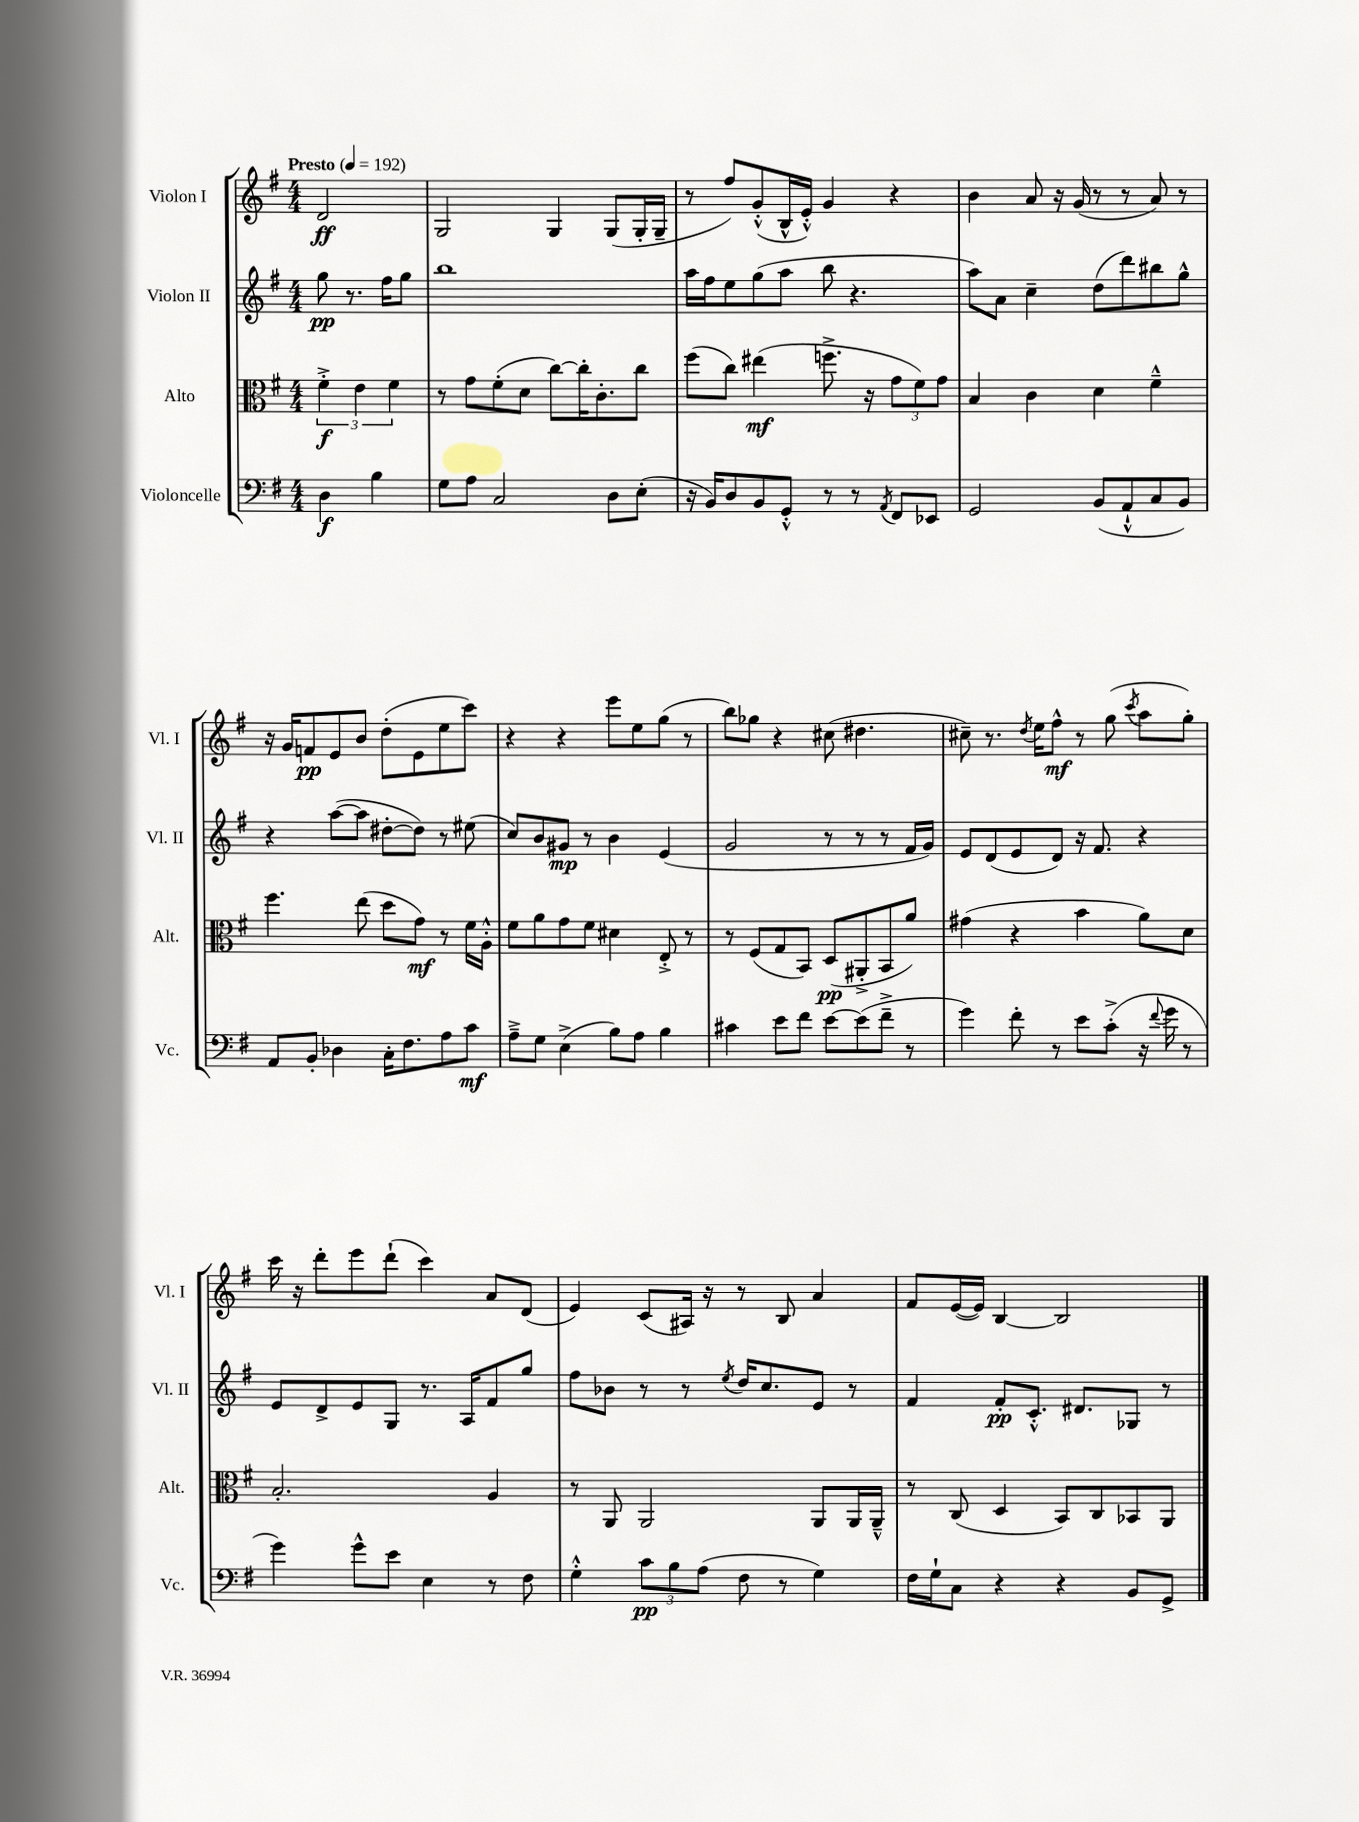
<<
\new StaffGroup <<
\new Staff = "s0" \with { instrumentName = "Violon I" shortInstrumentName = "Vl. I" } {
    \clef treble \key g \major \numericTimeSignature \time 4/4 \partial 2 \tempo "Presto" 4 = 192
    \autoBeamOff d'2\ff |
    g2 g4 g8[( g16-. g16]-- |
    r8 fis''8[) g'8-.-^( b16-^ e'16]-.-^) g'4 r4 |
    b'4 a'8 r16 g'16( r8 r8 a'8) r8 |
    r16 g'16[ f'8\pp e'8 b'8] d''8[-.( e'8 e''8 c'''8]) |
    r4 r4 e'''8[ e''8 g''8]( r8 |
    b''8[) ges''8] r4 cis''8( dis''4. |
    cis''8--) r8. \acciaccatura { d''8 } e''16[ fis''8]-^\mf r8 g''8( \acciaccatura { c'''8 } a''8[ g''8]-.) |
    c'''16 r16 d'''8[-. e'''8 d'''8]-!( c'''4) a'8[ d'8]( |
    e'4) c'8[( ais16]) r16 r8 b8 a'4 |
    fis'8[ e'16~( e'16]) b4~ b2 \bar "|." |
}
\new Staff = "s1" \with { instrumentName = "Violon II" shortInstrumentName = "Vl. II" } {
    \clef treble \key g \major \numericTimeSignature \time 4/4 \partial 2
    \autoBeamOff g''8\pp r8. fis''16[ g''8] |
    b''1 |
    a''16[ fis''16 e''8 g''8( a''8] b''8 r4. |
    a''8[) a'8] c''4-- d''8[( d'''8) bis''8 g''8]-^ |
    r4 a''8[~( a''8] dis''8[~-. dis''8]) r8 eis''8( |
    c''8[) b'8 gis'8]\mp r8 b'4 e'4( |
    g'2 r8 r8 r8 fis'16[ g'16]) |
    e'8[ d'8( e'8 d'8]) r16 fis'8. r4 |
    e'8[ d'8-> e'8 g8] r8. a16[ fis'8 g''8] |
    fis''8[ bes'8] r8 r8 \acciaccatura { e''8 } d''16[ c''8. e'8] r8 |
    fis'4 fis'8[-.\pp c'8.]-.-^ dis'8.[ ges8] r8 \bar "|." |
}
\new Staff = "s2" \with { instrumentName = "Alto" shortInstrumentName = "Alt." } {
    \clef alto \key g \major \numericTimeSignature \time 4/4 \partial 2
    \autoBeamOff \tuplet 3/2 { fis'4-.->\f e'4 fis'4 } |
    r8 g'8[ fis'8-.( d'8] c''8[~) c''16-. c'8.-. c''8] |
    fis''8[( c''8]) eis''4\mf( f''8.-> r16 \tuplet 3/2 { g'8[ fis'8) g'8] } |
    b4 c'4 d'4 fis'4---^ |
    fis''4. e''8( d''8[ g'8]\mf) r8 fis'16[ a16]-.-^ |
    fis'8[ a'8 g'8 fis'8] dis'4 e8-.-> r8 |
    r8 fis8[( g8 b,8]) d8[\pp( ais,8-.-> b,8 a'8]) |
    gis'4( r4 b'4 a'8[) d'8] |
    b2.-. a4 |
    r8 a,8 a,2 a,8[ a,16 a,16]---^ |
    r8 c8( d4 b,8[) c8 bes,8 a,8] \bar "|." |
}
\new Staff = "s3" \with { instrumentName = "Violoncelle" shortInstrumentName = "Vc." } {
    \clef bass \key g \major \numericTimeSignature \time 4/4 \partial 2
    \autoBeamOff d4\f b4 |
    g8[ a8] c2 d8[ e8]-.( |
    r16 b,16[) d8 b,8 g,8]-.-^ r8 r8 \acciaccatura { a,8 } fis,8[ ees,8] |
    g,2 b,8[( a,8-!-^ c8 b,8]) |
    a,8[ b,8]-. des4 c16[-. fis8. a8 c'8]\mf |
    a8[---> g8] e4->( b8[) a8] b4 |
    cis'4 e'8[ fis'8] e'8[~ e'8( fis'8]---> r8 |
    g'4) fis'8-. r8 e'8[ c'8]-.->( r16 \appoggiatura { fis'8 } g'16 r8 |
    g'4) g'8[-^ e'8] e4 r8 fis8 |
    g4-.-^ \tuplet 3/2 { c'8[\pp b8 a8]( } fis8 r8 g4) |
    fis16[ g16-! c8] r4 r4 b,8[ g,8]-> \bar "|." |
}
>>
>>
\layout { \context { \Score \remove "Bar_number_engraver" } }
